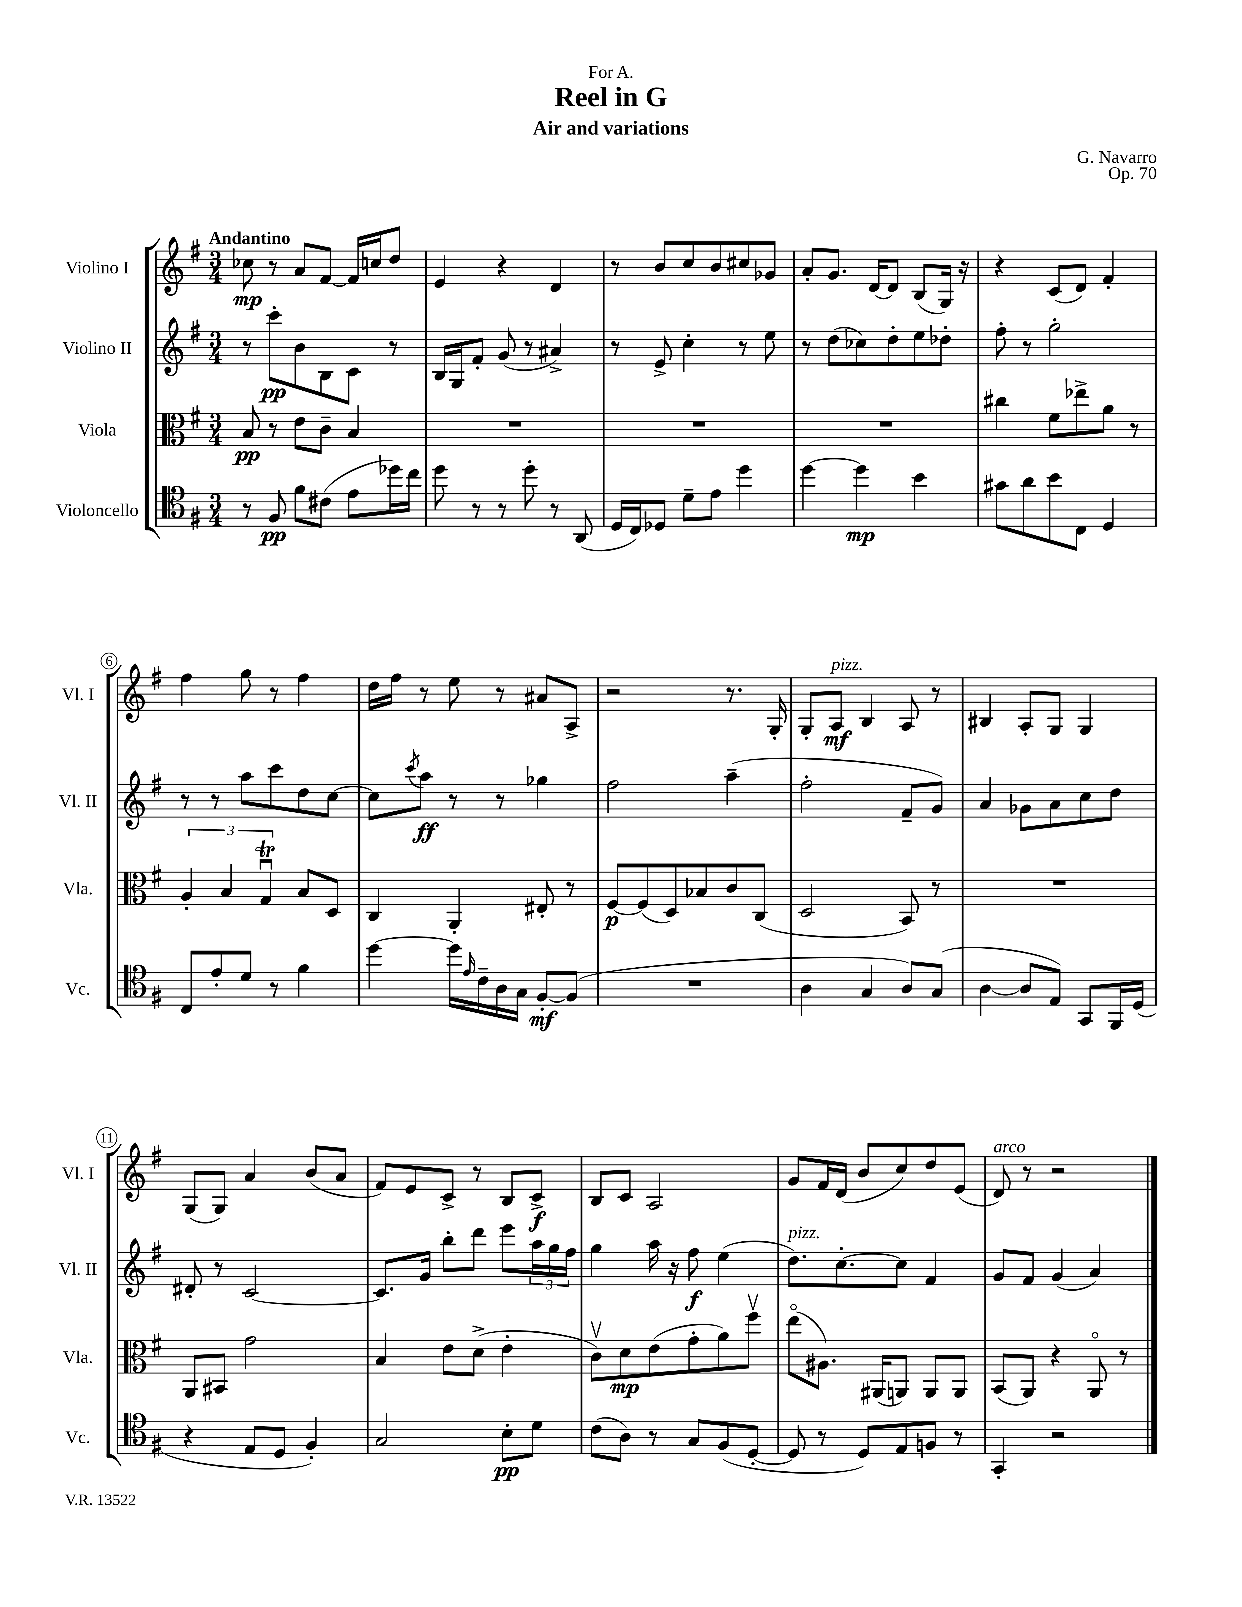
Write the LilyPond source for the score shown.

\header { title = "Reel in G" composer = "G. Navarro" subtitle = "Air and variations" dedication = "For A." opus = "Op. 70" }
<<
\new StaffGroup <<
\new Staff = "s0" \with { instrumentName = "Violino I" shortInstrumentName = "Vl. I" } {
    \clef treble \key g \major \numericTimeSignature \time 3/4 \tempo "Andantino"
    ces''8\mp r8 a'8 fis'8~ fis'16 c''16 d''8 |
    e'4 r4 d'4 |
    r8 b'8 c''8 b'8 cis''8 ges'8 |
    a'8-. g'8. d'16~ d'8 b8( g16) r16 |
    r4 c'8( d'8) fis'4-. |
    fis''4 g''8 r8 fis''4 |
    d''16 fis''16 r8 e''8 r8 ais'8 a8-> |
    r2 r8. g16-. |
    g8-. a8\mf^\markup { \italic "pizz." } b4 a8 r8 |
    bis4 a8-. g8 g4 |
    g8( g8) a'4 b'8( a'8 |
    fis'8) e'8 c'8-> r8 b8 c'8->\f |
    b8 c'8 a2 |
    g'8 fis'16 d'16( b'8 c''8) d''8 e'8( |
    d'8^\markup { \italic "arco" }) r8 r2 \bar "|." |
}
\new Staff = "s1" \with { instrumentName = "Violino II" shortInstrumentName = "Vl. II" } {
    \clef treble \key g \major \numericTimeSignature \time 3/4
    r8 c'''8-.\pp b'8 b8 c'8 r8 |
    b16 g16 fis'8-. g'8( r8 ais'4->) |
    r8 e'8-> c''4-. r8 e''8 |
    r8 d''8( ces''8) d''8-. e''8 des''8-. |
    fis''8-. r8 g''2-. |
    r8 r8 a''8 c'''8 d''8 c''8~ |
    c''8 \acciaccatura { c'''8 } a''8\ff r8 r8 ges''4 |
    fis''2 a''4--( |
    fis''2-. fis'8-- g'8) |
    a'4 ges'8 a'8 c''8 d''8 |
    dis'8-. r8 c'2~ |
    c'8. g'16 b''8-. d'''8 e'''8 \tuplet 3/2 { a''16 g''16 fis''16 } |
    g''4 a''16 r16 fis''8\f e''4( |
    d''8.^\markup { \italic "pizz." }) c''8.~-. c''8 fis'4 |
    g'8 fis'8 g'4( a'4) \bar "|." |
}
\new Staff = "s2" \with { instrumentName = "Viola" shortInstrumentName = "Vla." } {
    \clef alto \key g \major \numericTimeSignature \time 3/4
    b8\pp r8 e'8 c'8-- b4 |
    R2. |
    R2. |
    R2. |
    cis''4 fis'8 ees''8-> a'8 r8 |
    \tuplet 3/2 { a4-. b4 g4\downbow\trill } b8 d8 |
    c4 a,4-. eis8-. r8 |
    fis8~\p fis8( d8) bes8 c'8 c8( |
    d2 b,8) r8 |
    R2. |
    a,8 bis,8 g'2 |
    b4 e'8 d'8->( e'4-. |
    c'8\upbow) d'8\mp e'8( g'8-. a'8) fis''8\upbow |
    e''8\flageolet( ais8.) ais,16( a,8) a,8 a,8 |
    b,8( a,8) r4 a,8\flageolet r8 \bar "|." |
}
\new Staff = "s3" \with { instrumentName = "Violoncello" shortInstrumentName = "Vc." } {
    \clef tenor \key g \major \numericTimeSignature \time 3/4
    r8 fis8\pp fis'8 cis'8( e'8 des''16) c''16 |
    d''8 r8 r8 d''8-. r8 a,8( |
    d16 c16) des8 d'8-- e'8 d''4 |
    d''4~ d''4\mp b'4 |
    gis'8 a'8 b'8 c8 d4 |
    c8 e'8-. d'8 r8 fis'4 |
    d''4~ d''16 \grace { e'16 } c'16-- a16 g16 fis8~-.\mf fis8( |
    R2. |
    a4 g4 a8) g8( |
    a4~ a8 e8) g,8 fis,16 d16( |
    r4 e8 d8 fis4-.) |
    g2 b8-.\pp d'8 |
    c'8( a8) r8 g8 fis8( d8~-. |
    d8 r8 d8) e8 f8 r8 |
    g,4-. r2 \bar "|." |
}
>>
>>
\layout { \context { \Score \override BarNumber.stencil = #(make-stencil-circler 0.1 0.3 ly:text-interface::print) } }
